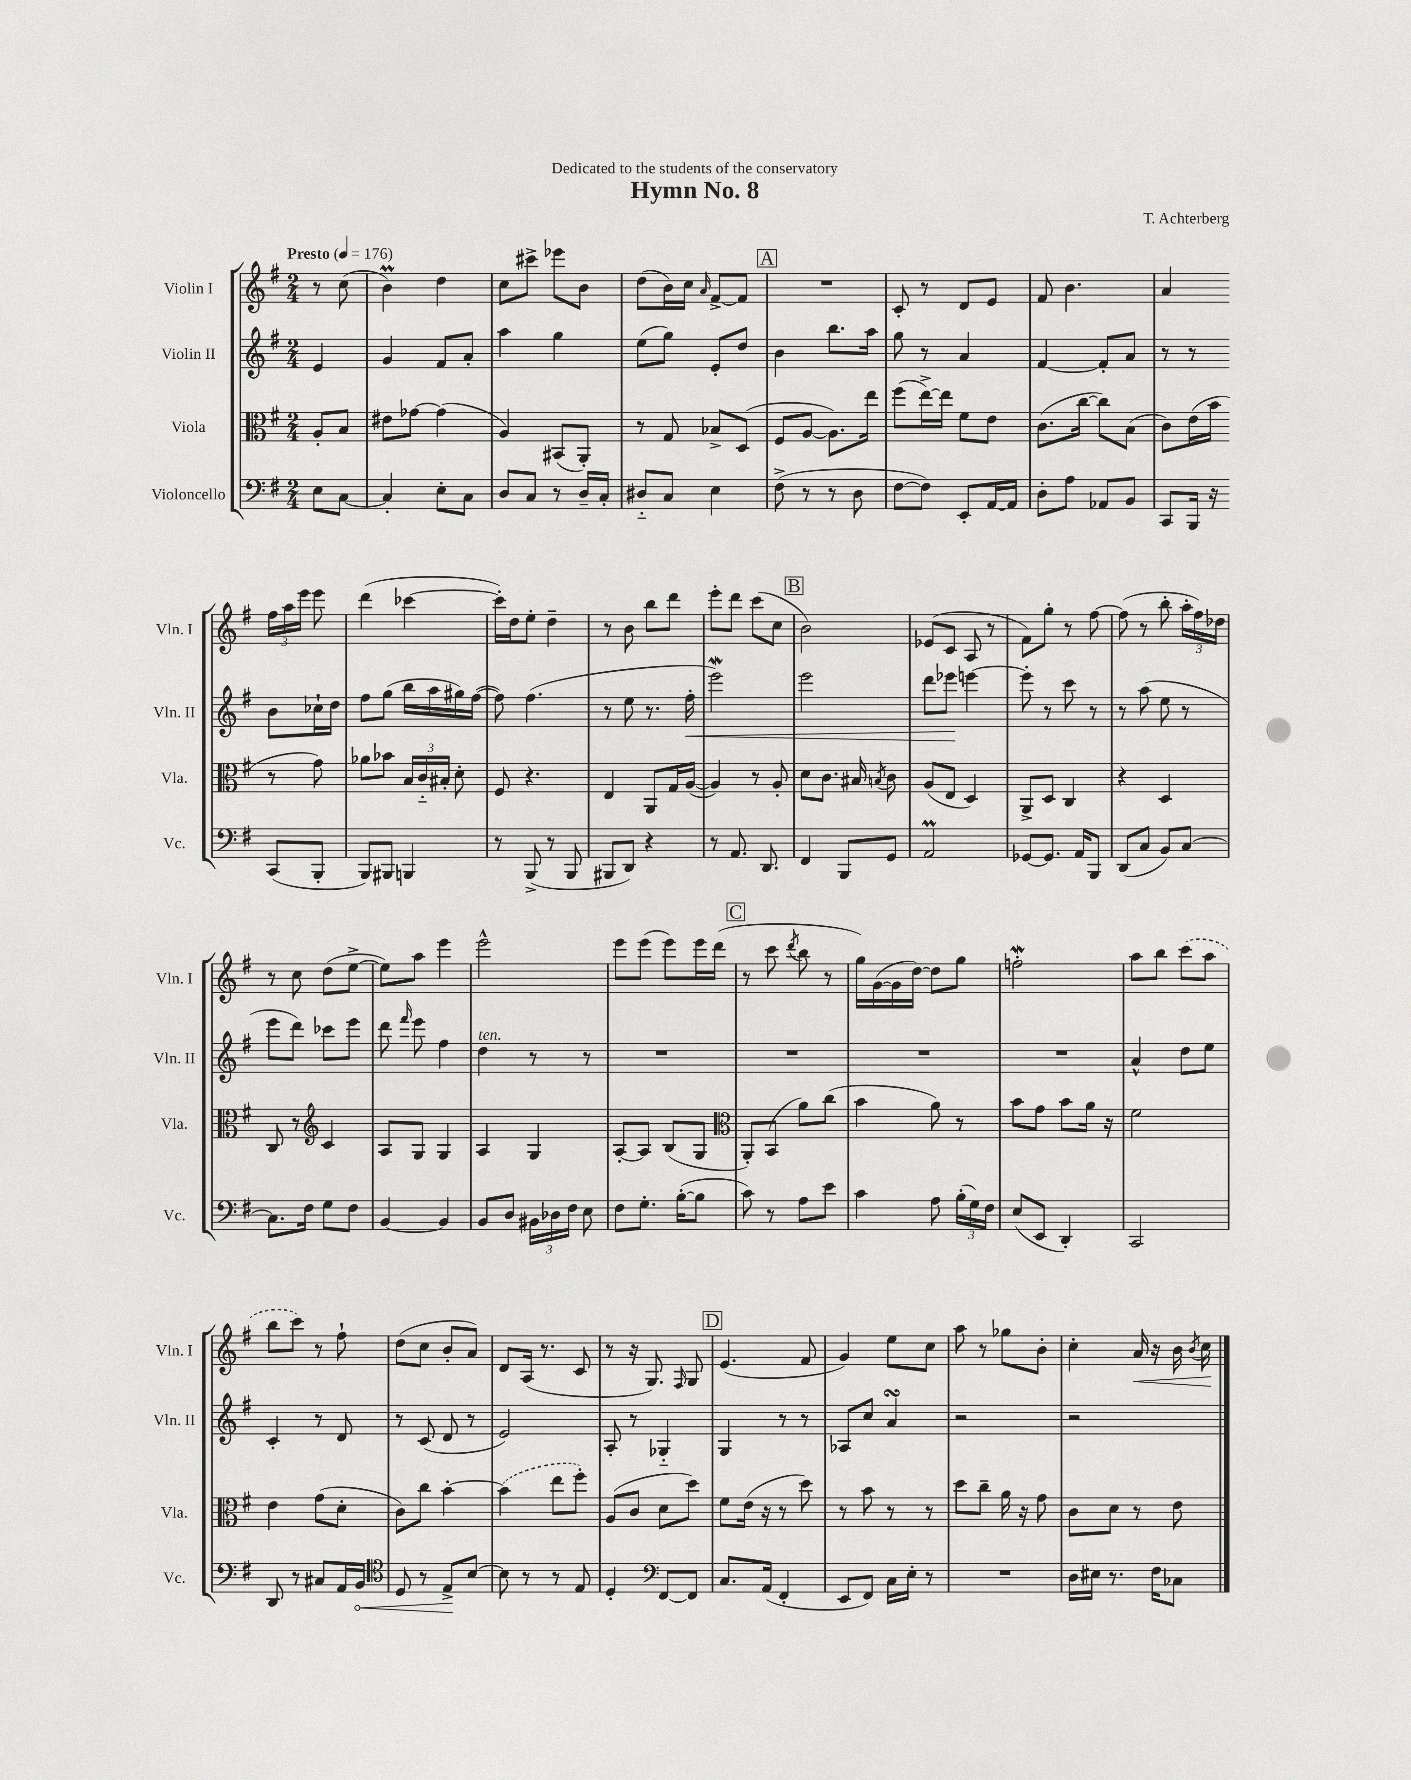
\header { title = "Hymn No. 8" composer = "T. Achterberg" dedication = "Dedicated to the students of the conservatory" }
<<
\new StaffGroup <<
\new Staff = "s0" \with { instrumentName = "Violin I" shortInstrumentName = "Vln. I" } {
    \clef treble \key g \major \numericTimeSignature \time 2/4 \partial 4 \tempo "Presto" 4 = 176
    \autoBeamOff r8 c''8( |
    b'4\prall) d''4 |
    c''8[ cis'''8]-> ees'''8[ b'8] |
    d''8[( b'16) c''16] \grace { a'16 } fis'8[~-> fis'8] |
    \mark \markup { \box "A" } R2 |
    c'8-. r8 d'8[ e'8] |
    fis'8 b'4. |
    a'4 \tuplet 3/2 { fis''16[ a''16 e'''16] } e'''8 |
    d'''4( ces'''4~ |
    ces'''16[-.) d''16 e''8]-. d''4-- |
    r8 b'8 b''8[ d'''8] |
    e'''8[-. d'''8] c'''8[( c''8] |
    \mark \markup { \box "B" } b'2) |
    ees'8[( c'8] a8 r8 |
    fis'8[) g''8]-. r8 fis''8~ |
    fis''8( r8 b''8-. \tuplet 3/2 { a''16[-. fis''16) des''16] } |
    r8 c''8 d''8[( e''8]~-> |
    e''8[) a''8] e'''4 |
    e'''2-^ |
    e'''8[ e'''8]( e'''8[) e'''16 d'''16]( |
    \mark \markup { \box "C" } r8 c'''8 \acciaccatura { d'''8 } b''8 r8 |
    g''16[) g'16~( g'16 d''16]~) d''8[ g''8] |
    f''2-.\mordent |
    a''8[ b''8] \once \slurDashed c'''8[( a''8] |
    b''8[ c'''8]) r8 fis''8-! |
    d''8[( c''8] b'8[-. a'8]) |
    d'8[ a16]( r8. c'8 |
    r8 r16 g8.) \grace { fis16 } g8 |
    \mark \markup { \box "D" } e'4.( fis'8 |
    g'4) e''8[ c''8] |
    a''8 r8 ges''8[ b'8]-. |
    c''4-. a'16\< r16 b'16 \acciaccatura { b'8 } c''16\! \bar "|." |
}
\new Staff = "s1" \with { instrumentName = "Violin II" shortInstrumentName = "Vln. II" } {
    \clef treble \key g \major \numericTimeSignature \time 2/4 \partial 4
    \autoBeamOff e'4 |
    g'4 fis'8[ a'8]-. |
    a''4 g''4 |
    e''8[( g''8]) e'8[-. d''8] |
    \mark \markup { \box "A" } b'4 b''8.[ a''16] |
    g''8 r8 a'4 |
    fis'4~ fis'8[-. a'8] |
    r8 r8 b'8[ ces''16-! d''16] |
    fis''8[ g''8]( b''16[ a''16 gis''16) fis''16]~( |
    fis''8) fis''4.( |
    r8 e''8 r8. fis''16-.\< |
    e'''2\mordent) |
    \mark \markup { \box "B" } e'''2 |
    d'''8[ ees'''8]\! e'''4~ |
    e'''8-. r8 c'''8 r8 |
    r8 a''8( e''8 r8 |
    e'''8[ d'''8]) ces'''8[ e'''8] |
    d'''8 \grace { fis'''16 } e'''8 fis''4 |
    d''4^\markup { \italic "ten." } r8 r8 |
    R2 |
    \mark \markup { \box "C" } R2 |
    R2 |
    R2 |
    a'4-^ d''8[ e''8] |
    c'4-. r8 d'8 |
    r8 c'8( d'8 r8 |
    e'2) |
    a8-. r8 ges4-_ |
    \mark \markup { \box "D" } g4 r8 r8 |
    aes8[ c''8] a'4\turn |
    r2 |
    r2 \bar "|." |
}
\new Staff = "s2" \with { instrumentName = "Viola" shortInstrumentName = "Vla." } {
    \clef alto \key g \major \numericTimeSignature \time 2/4 \partial 4
    \autoBeamOff a8[-. b8] |
    eis'8[ ges'8]~ ges'4( |
    a4) bis,8[( a,8]-.) |
    r8 g8 bes8[-> d8]( |
    \mark \markup { \box "A" } fis8[ a8]~ a8.[) e''16] |
    fis''8[( e''16~->) e''16] fis'8[ e'8] |
    c'8.[( c''16]~ c''8[) b8]( |
    c'8[) e'16( b'16] r8 g'8) |
    aes'8[ bes'8] \tuplet 3/2 { b16[ c'16-_ bis16]-. } d'8-. |
    fis8 r4. |
    e4 a,8[ g16 a16]~( |
    a4) r8 a8-. |
    \mark \markup { \box "B" } d'8[ c'8.] bis16 \acciaccatura { b8 } c'8 |
    a8[( e8] d4) |
    a,8[-> d8] c4 |
    r4 d4 |
    c8 r8 \clef treble c'4 |
    a8[ g8] g4 |
    a4 g4 |
    a8[~-. a8] b8[( g8] |
    \mark \markup { \box "C" } \clef alto a,8[-.) b,8]( a'8[) c''8]( |
    b'4 a'8) r8 |
    b'8[ g'8] b'8[ a'16] r16 |
    fis'2 |
    e'4 g'8[( d'8]-. |
    c'8[) c''8] b'4~-. |
    \once \slurDashed b'4( e''8[ fis''8]-.) |
    a8[( c'8] d'8[ d''8]) |
    \mark \markup { \box "D" } fis'8[ e'16]( r16 r8 d''8) |
    r8 b'8 r8 r8 |
    d''8[ c''8]-- a'16 r16 g'8 |
    c'8[ d'8] r8 e'8 \bar "|." |
}
\new Staff = "s3" \with { instrumentName = "Violoncello" shortInstrumentName = "Vc." } {
    \clef bass \key g \major \numericTimeSignature \time 2/4 \partial 4
    \autoBeamOff e8[ c8]~ |
    c4-. e8[-. c8] |
    d8[ c8] r8 d16[-- c16]-. |
    dis8[-_ c8] e4 |
    \mark \markup { \box "A" } fis8->( r8 r8 d8 |
    fis8[~ fis8]) e,8[-. a,16~ a,16] |
    d8[-. a8] aes,8[ b,8] |
    c,8[ b,,16] r16 c,8[( b,,8]-. |
    b,,8[) bis,,8] b,,4 |
    r8 b,,8->( r8 b,,8 |
    bis,,8[ d,8]) r4 |
    r8 a,8. d,8. |
    \mark \markup { \box "B" } fis,4 b,,8[ g,8] |
    a,2\prall |
    ges,8[~ ges,8.] a,16[ b,,8] |
    d,8[( c8] b,8[) c8]~ |
    c8.[ fis16] g8[ fis8] |
    b,4~ b,4 |
    b,8[ d8] \tuplet 3/2 { bis,16[ des16 fis16] } e8 |
    fis8[ g8.]-. b16[~-.( b8] |
    \mark \markup { \box "C" } c'8) r8 a8[ e'8] |
    c'4 a8 \tuplet 3/2 { b16[-.( g16) fis16] } |
    e8[( e,8] d,4-.) |
    c,2 |
    d,8 r8 cis8[ a,16 \once \override Hairpin.circled-tip = ##t b,16]\< |
    \clef tenor d8 r8 e8[->\! b8]~ |
    b8 r8 r8 e8 |
    d4-. \clef bass fis,8[~ fis,8] |
    \mark \markup { \box "D" } c8.[ a,16]( fis,4-. |
    e,8[ fis,8]) c16[ e16]-. r8 |
    R2 |
    d16[ eis16] r8. fis16[ ces8] \bar "|." |
}
>>
>>
\layout { \context { \Score \remove "Bar_number_engraver" } }
